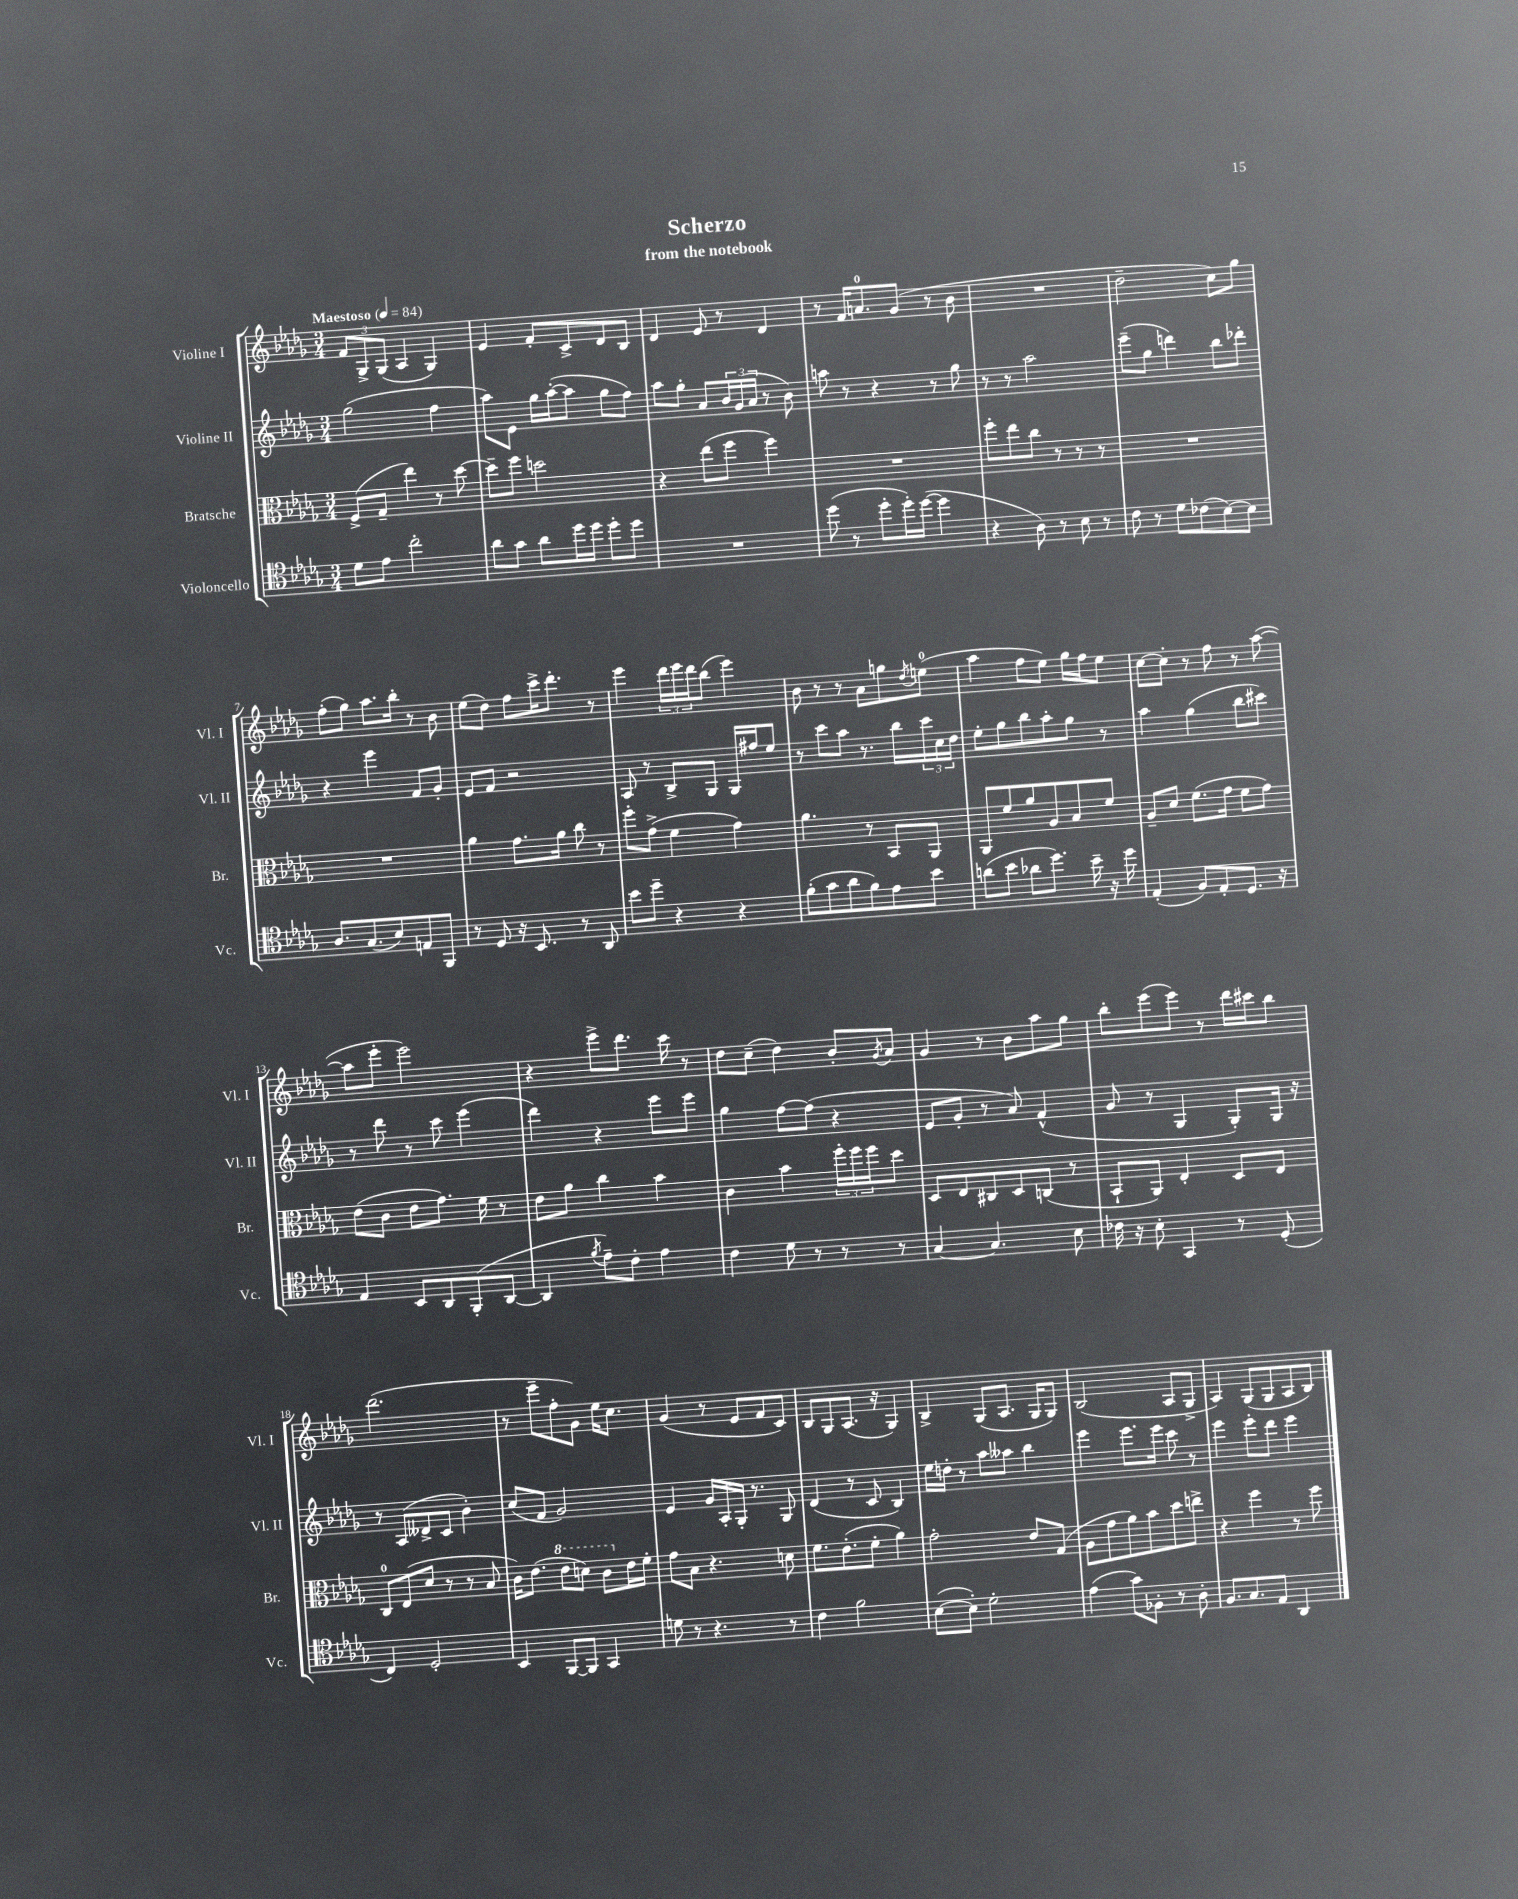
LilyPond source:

\header { title = "Scherzo" subtitle = "from the notebook" }
<<
\new StaffGroup <<
\new Staff = "s0" \with { instrumentName = "Violine I" shortInstrumentName = "Vl. I" } {
    \clef treble \key des \major \numericTimeSignature \time 3/4 \tempo "Maestoso" 4 = 84
    \tuplet 3/2 { f'8 ges8-> ges8( } aes4 ges4) |
    ees'4 f'8-. c'8-> des'8 bes8 |
    des'4 ees'8 r8 des'4 |
    r8 f'16 a'8.-0 ges'8( r8 bes'8 |
    R2. |
    des''2-- c''8) ges''8 |
    f''8-.( ges''8) aes''8. bes''16-. r8 bes'8 |
    ees''8( des''8) f''8 c'''16-> des'''8.-. r8 |
    ees'''4 \tuplet 3/2 { des'''16 ees'''16 des'''16 } bes''8( ees'''4) |
    bes'8 r8 r8 aes'8 g''8 \acciaccatura { des''8 } e''8-0( |
    aes''4 f''8 ees''8) ges''16 f''16 ees''8 |
    c''8~ c''8-. r8 f''8 r8 aes''8~( |
    aes''8 ees'''8-. ees'''2) |
    r4 ees'''8-> des'''8. c'''16 r8 |
    des''8 c''8--( des''4) bes'8-. \acciaccatura { ges'8 } aes'8 |
    ges'4 r8 bes'8 aes''8 ges''8 |
    bes''8-. ees'''8( ees'''8) r8 des'''16 cis'''16 bes''8 |
    des'''2.( |
    r8 ees'''8-- f''8-. ges'8) ees''16 c''8. |
    ges'4( r8 ees'8 f'8 c'8) |
    bes8 ges8 aes8.( r16 ges4) |
    bes4-> ges8( aes8. ges16 ges8) |
    bes2( aes8 ges8-> |
    aes4) ges8( ges8 aes8 bes8) \bar "|." |
}
\new Staff = "s1" \with { instrumentName = "Violine II" shortInstrumentName = "Vl. II" } {
    \clef treble \key des \major \numericTimeSignature \time 3/4
    ges''2( f''4 |
    aes''8) ees'8 ges''16 aes''16~-.( aes''8 ges''8 f''8) |
    aes''8 ges''8-. aes'8 \tuplet 3/2 { bes'16 ges'16( aes'16 } r8 bes'8) |
    a''8 r8 r4 r8 ges''8 |
    r8 r8 aes''2 |
    ees'''8--( ges''8 d'''4) bes''8 des'''8-. |
    r4 ees'''4 f'8 ges'8-. |
    ees'8 f'8 r2 |
    aes8 r8 bes8-> ges8 ges16 fis''16 ees''8 |
    r8 c'''8 aes''8 r8. bes''16 \tuplet 3/2 { c'''16 c''16 des''16 } |
    ees''8-. ges''8 bes''8 aes''8-. ges''8 r8 |
    aes''4 ges''4( bes''8 cis'''8) |
    r8 des'''8 r8 c'''8 ees'''4( |
    des'''4) r4 ees'''8 ees'''8 |
    ges''4 f''8~ f''8( r4 |
    ees'8 ges'8-. r8 aes'8) f'4-^( |
    ges'8 r8 ges4 ges8-.) ges16 r16 |
    r8 aes8( deses'8-> c'8 bes'4-.) |
    c''8( f'8 ges'2) |
    ees'4 ges'16 aes16-. ges16-. r8. ges8 |
    des'4( r8 c'8 bes4) |
    ees''16 d''16-. r8 aes''8 aeses''8 bes''4 |
    ees'''4 ees'''8. ees'''16 c'''8 r8 |
    ees'''4 ees'''8-. des'''8 ees'''4 \bar "|." |
}
\new Staff = "s2" \with { instrumentName = "Bratsche" shortInstrumentName = "Br." } {
    \clef alto \key des \major \numericTimeSignature \time 3/4
    f8->( ges8-- ees''4) r8 des''8~ |
    des''8-- f''8 d''2 |
    r4 ees''8( f''8 f''4) |
    R2. |
    f''8-. ees''8 c''8 r8 r8 r8 |
    R2. |
    R2. |
    aes'4 ges'8. aes'16 c''8 r8 |
    f''8-. ges'8->( f'4 ges'4) |
    aes'4. r8 bes,8 aes,8 |
    aes,8 f'8 aes'8 aes8 bes8 f'8 |
    aes8-- des'8 f'8.( ges'16 f'8 ges'8) |
    ees'8( c'8 ees'8 ges'8.) f'16 r8 |
    ees'8 aes'8 c''4 bes'4 |
    c'4 bes'4 \tuplet 3/2 { f''16-. f''16 f''16 } des''8 |
    des8 ees8 cis8 des8 c8( r8 |
    bes,8-! aes,8) ees4-. des8 ees8 |
    c8-0 ees8( des'8 r8 r8 bes8 |
    c'16) ees'8.( \ottava #1 ees''8 d''8) c''8 \ottava #0 ees'16 f'16-. |
    ges'8 bes8 r4. d'8 |
    f'8. ees'8.-.( f'8-. aes'4) |
    ges'2-. ees'8 ges8( |
    aes8 ges'8 aes'8) bes'8 des''8 e''8-> |
    r4 f''4 r8 f''8 \bar "|." |
}
\new Staff = "s3" \with { instrumentName = "Violoncello" shortInstrumentName = "Vc." } {
    \clef tenor \key des \major \numericTimeSignature \time 3/4
    des'8 ees'8 c''2-. |
    aes'8 ges'8 aes'8 des''16 des''16 des''8-. des''8 |
    R2. |
    des''8( r8 des''8-. des''16-.) des''16~( des''4 |
    r4 aes8) r8 bes8 r8 |
    c'8 r8 des'8 ces'8( bes8~) bes8 |
    aes8. ges8.( bes8) e8 f,8 |
    r8 des8 r16 bes,8. r8 aes,8 |
    bes'8 des''8-- r4 r4 |
    f'8-.( ges'8 aes'8 f'8) ees'8 bes'8 |
    a'8( bes'8 aes'8 des''8.) bes'16-- r16 des''16 |
    ees4-.( f8) ees8-. des8. r16 |
    ees4 bes,8 aes,8 f,8-.( aes,8~ |
    aes,4 \acciaccatura { f'8 } ees'8--) c'8-. ees'4 |
    c'4 des'8 r8 r8 r8 |
    ges4~ ges4. bes8 |
    ces'16 r16 bes8-. ges,4 r8 des8-.( |
    c4) des2-. |
    bes,4 f,8~ f,8 ges,4 |
    d'8 r8 r4. r8 |
    c'4 f'2 |
    bes8~( bes8-.) des'2-. |
    ees'4( ges'8) fes8-. r8 aes8-. |
    f8. ges8. ees8 aes,4 \bar "|." |
}
>>
>>
